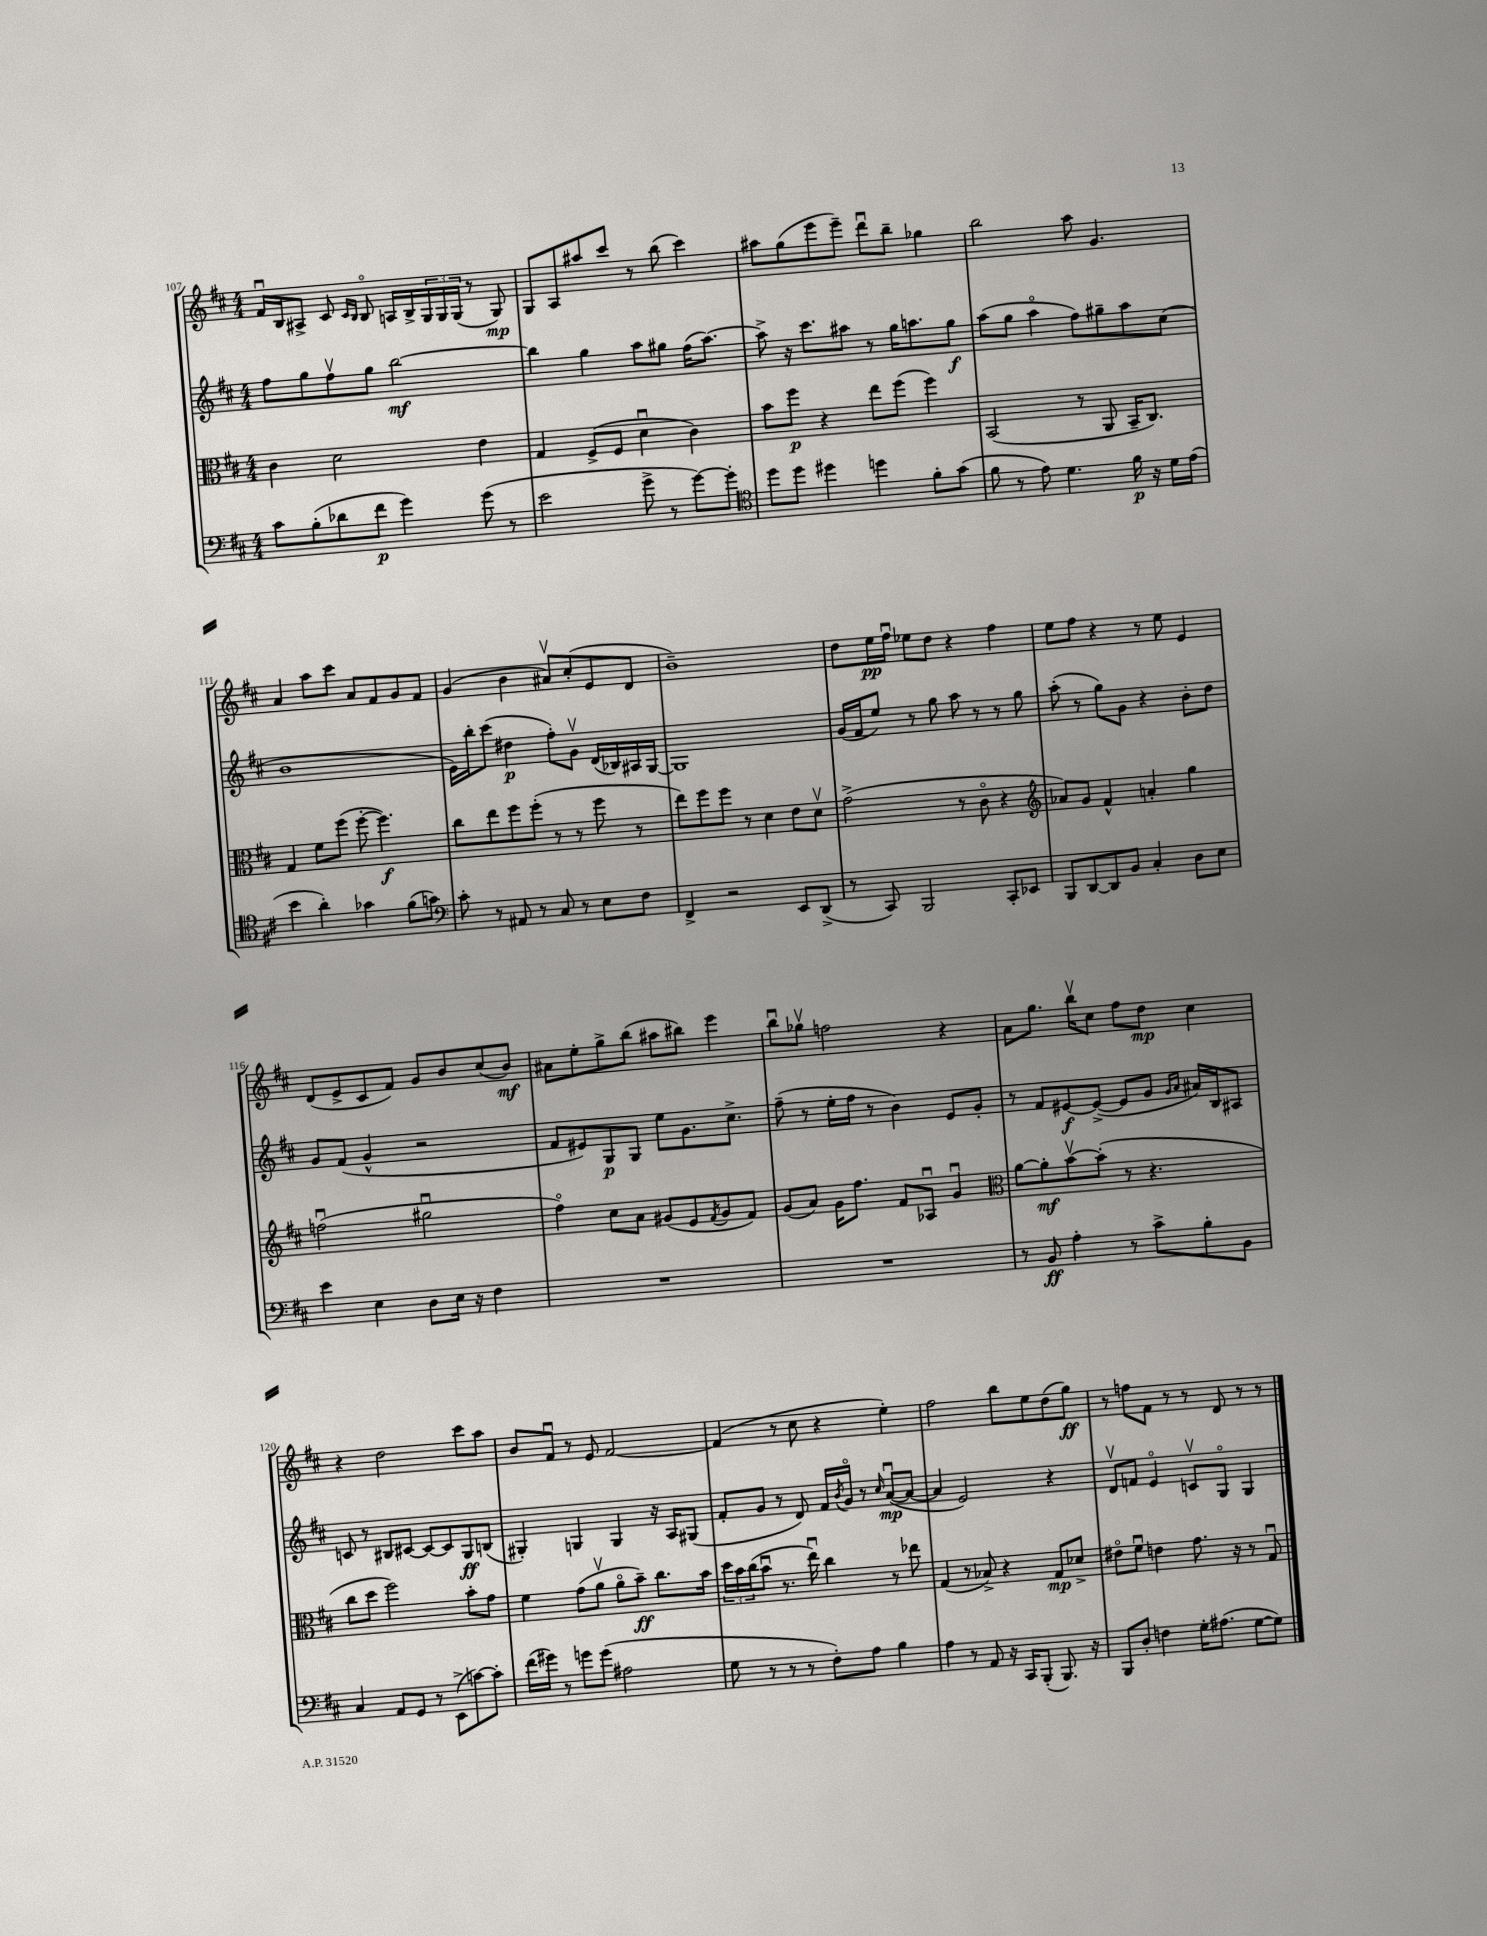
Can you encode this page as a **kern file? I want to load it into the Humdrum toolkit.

**kern	**kern	**kern	**kern
*staff4	*staff3	*staff2	*staff1
*clefF4	*clefC3	*clefG2	*clefG2
*k[f#c#]	*k[f#c#]	*k[f#c#]	*k[f#c#]
*M4/4	*M4/4	*M4/4	*M4/4
8c#	4c#	8ff#	16f#u
.	.	.	16B
(8B'	.	8gg	8A#^
8d-	2d	8ff#v	8c#
.	.	.	16qqc#
.	.	.	16qqB
8f#	.	8gg	8Bo
4g)	.	[2bb	16A
.	.	.	16B^
.	.	.	24G
.	.	.	24G
.	.	.	(24G
(8g	4e	.	8r
8r	.	.	8G)
=	=	=	=
2e	4G	4bb]	8G
.	.	.	8A
.	(8F#^	4gg	8aa#
.	8F#	.	8ccc#
8g^	4du	8aa	8r
8r	.	8gg#	(8bb
[8g)	4c#)	(16ff#	4ccc#)
.	.	[8.aa)	.
8g']	.	.	.
=	=	=	=
*clefC4	*	*	*
8dd	8b	8aa^]	8aa#
8dd	8ff#	16r	(8gg
.	.	8.ccc#	.
4dd#	4r	.	8eee
.	.	8aa#	8eee~)
4dd	8ee	8r	8dddu
.	(8ff#	16gg	8bb~
.	.	8.aa	.
8f#'	4ff#)	.	4gg-
(8g	.	8gg	.
=	=	=	=
8f#	(2BB	(8aa	2bb
8r	.	8gg	.
8e)	.	4aao	.
4.d	.	.	.
.	8r	8ff#)	8aa
.	8AA	8gg#~	4.g
16f#	16BB~	8aa	.
16r	8.C#)	.	.
16d	.	(8cc#	.
(16e	.	.	.
=	=	=	=
4b	4G	1b	4a
4a')	8f#	.	8aa
.	(8ff#	.	8ccc#
4g-	[8ff#'	.	8a
.	4.ff#])	.	8f#
(8f#	.	.	8g
8g)	.	.	8f#
=	=	=	=
*clefF4	*	*	*
8c#'	8cc#	16e)	(4g
.	.	16bb'	.
8r	8ee	(8ccc#	.
8AA#	8ff#	4dd#	4b
8r	(8ff#'	.	.
8C#	8r	8ff#')	8a#v)
8r	8r	8gv	(8cc#'
8E	8ff#	(16d	8e
.	.	16B-)	.
8F#	8r	16A#	8d
.	.	[16G	.
=	=	=	=
4FF#^	8ee)	1G]	1b~)
.	8ff#	.	.
2r	8ff#	.	.
.	8r	.	.
.	4d	.	.
8EE	8e	.	.
(8DD^	8dv	.	.
=	=	=	=
8r	(2g^	(16g	8dd
.	.	16f#	.
8CC#)	.	8ee)	16ee
.	.	.	16ff#u
2BBB	.	8r	8ee-
.	.	8gg	8dd
.	8r	8aa	4r
.	8c#o	8r	.
8CC#'	4r	8r	4ff#
8EE-	.	8gg	.
=	=	=	=
*	*clefG2	*	*
8BBB	8a-)	(8aa'	8ee
[8DD	8g	8r	8ff#
8DD]	4f#^^	8gg)	4r
8BB	.	8g	.
4C#'	4a'	4r	8r
.	.	.	8ee
8D	4gg	8b'	4e
8E	.	8dd	.
=	=	=	=
4e	(2ffu	8g	(8d
.	.	(8f#	8e^
4E	.	4g^^	8c#
.	.	.	8f#)
8D	2gg#u	2r	8g
16E	.	.	8b
16r	.	.	.
4F#	.	.	(8cc#
.	.	.	8b)
=	=	=	=
1r	4ff#o)	8f#	8a#
.	.	8e#)	8ee'
.	8cc#	8G	8gg^
.	8a	8G	(8bb
.	(8g#	8ee	8aa#
.	8e	8.g	8bb#)
.	8qf#	.	.
.	8g#	.	4eee
.	.	8.cc#^	.
.	8f#)	.	.
=	=	=	=
1r	(8g	(8ff#~	8bbu
.	8a)	8r	8gg-v
.	16g	16ee'	2ff
.	8.ff#	16ff#	.
.	.	8r	.
.	8f#	4b)	.
.	8A-u	.	.
.	4gu	8e	4r
.	.	8g'	.
=	=	=	=
*	*clefC3	*	*
8r	[8a	8r	8a
8BB	8a']	8f#	8.gg
4A'	[8bv	[8e#	.
.	.	.	16bbv
.	(8b']	(8e#^_	8cc#
8r	8r	8e#]	8ff#
8c#^	4.r	8g	8dd
.	.	16qqg	.
.	.	16qqa	.
8B'	.	16a#)	4cc#
.	.	16B	.
8BB	.	8A#	.
=	=	=	=
4C#	8cc#	8c	4r
.	8dd	8r	.
8AA	2ff#)	8B#	2dd
8GG	.	[8c#	.
8r	.	8c#_	.
(8EE^	.	8c#]	.
[8c)	8b'	8G	8ccc#
8c']	8g	(8B	8aa
=	=	=	=
(16f#	4f#	4G#')	8b
16g#)	.	.	.
8r	.	.	8f#u
8g	(8g	4G	8r
(8g	8av	.	8e
2A#	8ao	4G	[2f#
.	8b~)	.	.
.	8.cc#	16r	.
.	.	16A	.
.	.	(8G#	.
.	16b	.	.
=	=	=	=
8G	24dd	8f#'	(4f#]
.	24b	.	.
.	(24cc#	.	.
8r	8bu	8g	.
8r	8.r	8r	8r
8r	.	8d)	8cc#
.	16eeu)	.	.
8F#')	4cc#	16f#	4r
.	.	8qb	.
.	.	16go	.
8A	.	8r	.
.	.	16qqcc#	.
4B	8r	([8au	4ee')
.	8ee-	8a_	.
=	=	=	=
4A	(4G	4a]	2ff#
8r	8r	2e)	.
8AA	8B-^)	.	.
16r	4r	.	8bb
16CC#	.	.	.
(8BBB'	.	.	8ee
8.BBB)	8G	4r	(8dd
.	8d-^	.	8gg)
16r	.	.	.
=	=	=	=
8BBB	8e#o	8dv	8r
8D'	8f#u	8f	8ff
4F	4e	4eo	8f#
.	.	.	8r
16G'	8.g	8cv	8r
(8.A#	.	.	.
.	.	8Go	8d
.	16r	.	.
[8G	8r	4G	8r
8G])	8Gu	.	8r
==	==	==	==
*-	*-	*-	*-
